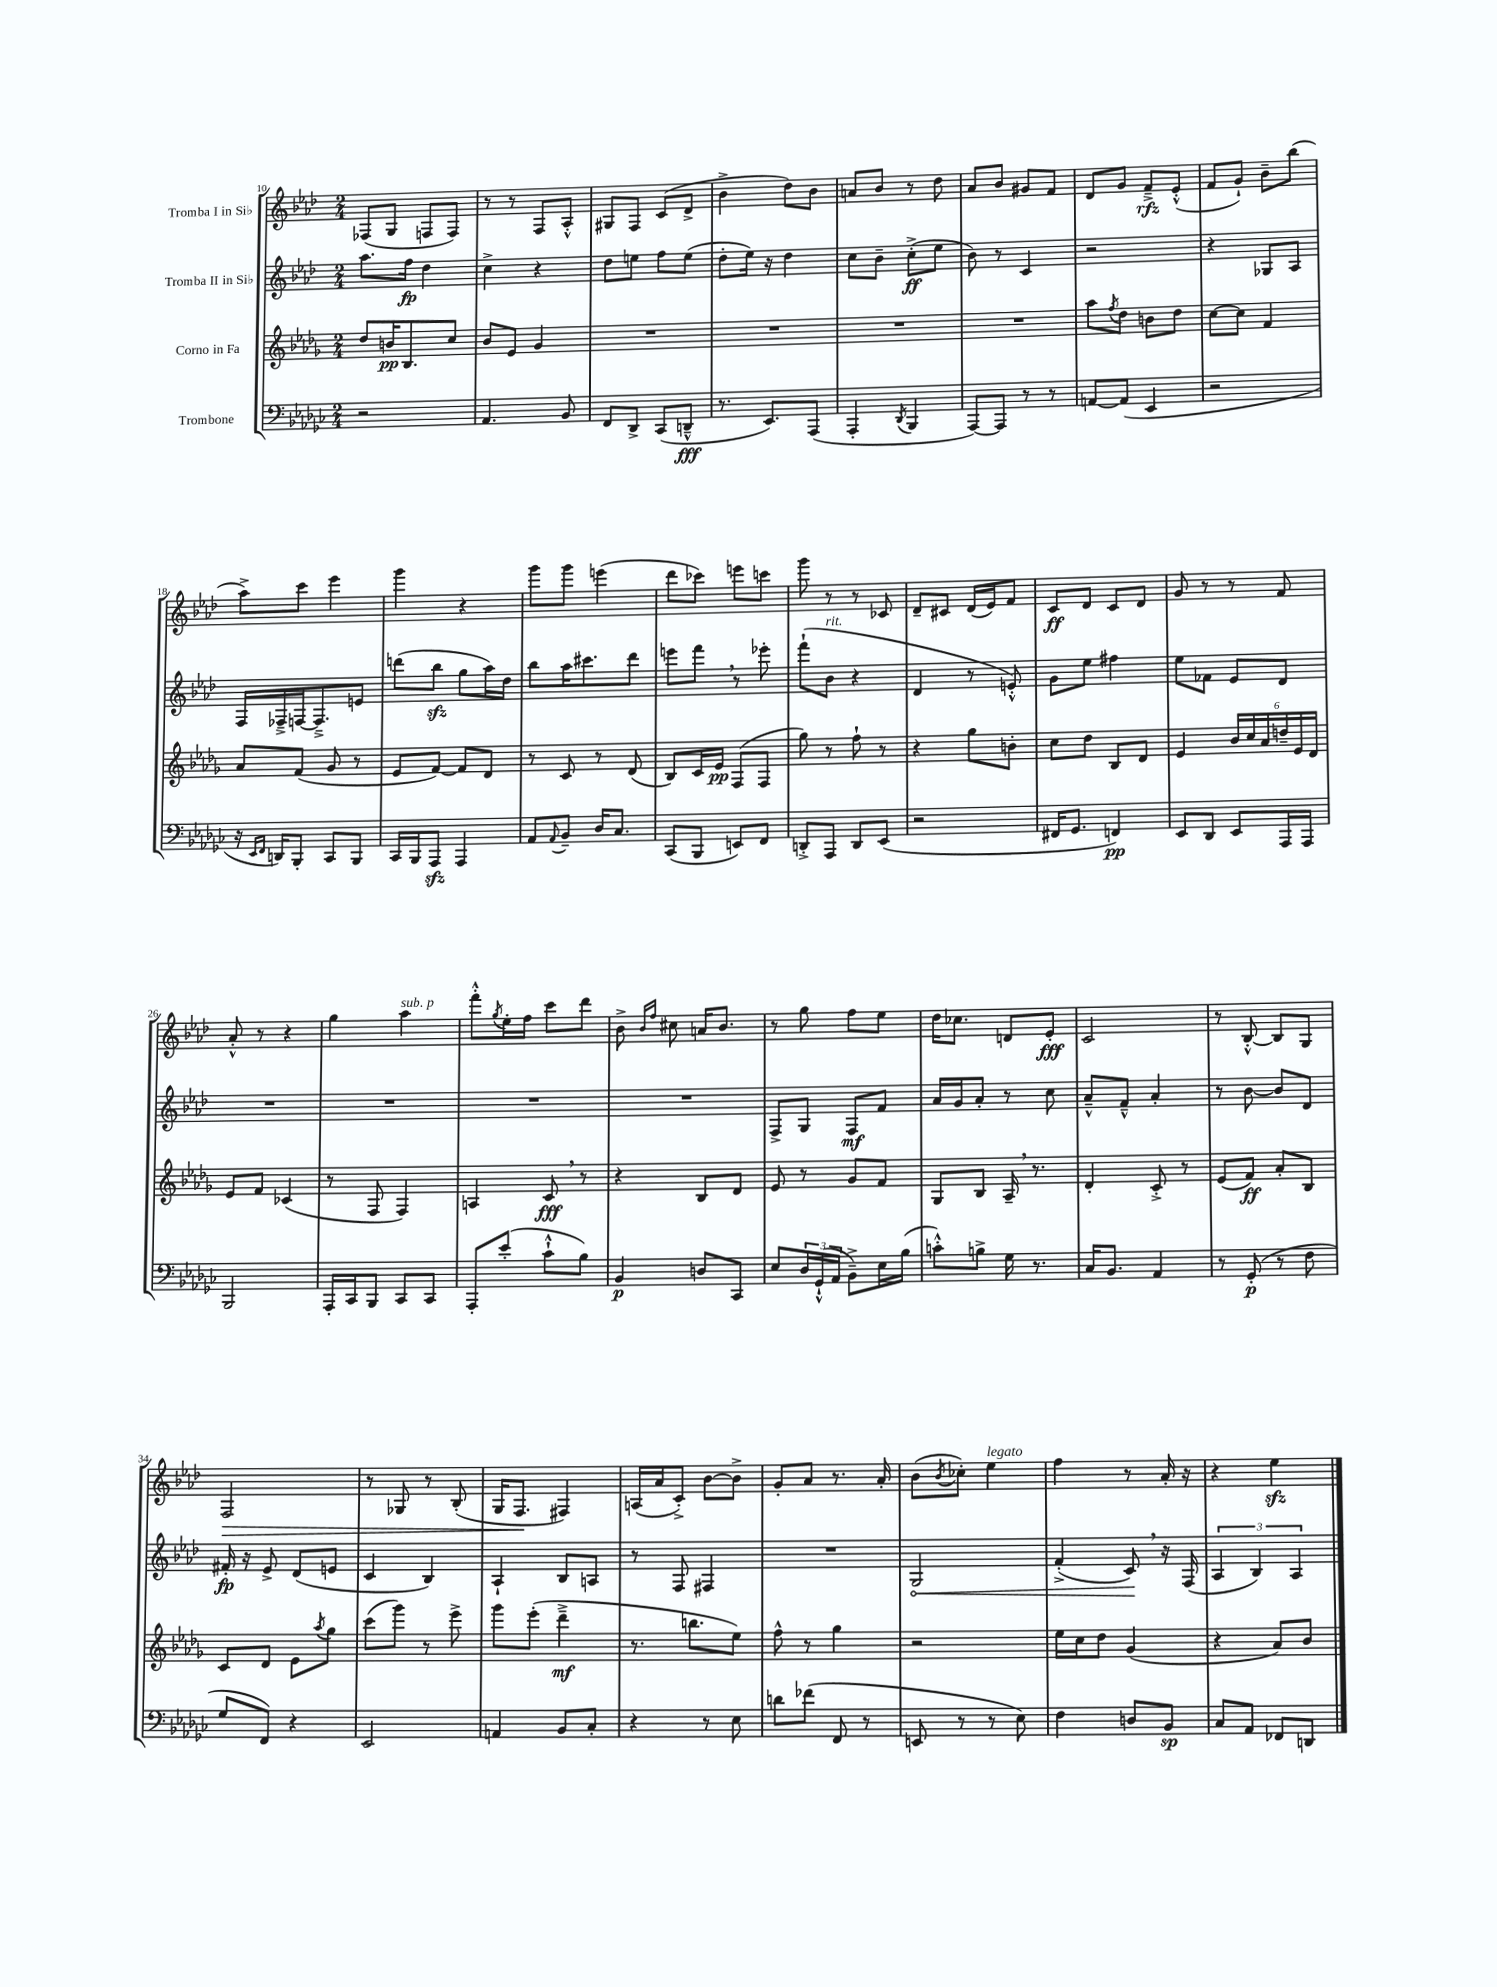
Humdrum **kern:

**kern	**kern	**kern	**kern
*staff4	*staff3	*staff2	*staff1
*clefF4	*clefG2	*clefG2	*clefG2
*k[b-e-a-d-g-c-]	*k[b-e-a-d-g-]	*k[b-e-a-d-]	*k[b-e-a-d-]
*M2/4	*M2/4	*M2/4	*M2/4
2r	8dd-	8.aa-	(8F-
.	16b	.	8G
.	8.B-	16ff	.
.	.	4dd-	8F
.	8cc	.	8F)
=	=	=	=
4.AA-	8b-	4cc^	8r
.	8e-	.	8r
.	4g-	4r	8F
8BB-	.	.	8A-'^^
=	=	=	=
8FF	2r	8dd-	8G#
8DD-^	.	8ee	8F
(8CC-	.	8ff	(8c
8DD~^^	.	(8ee	8d-^
=	=	=	=
8.r	2r	8dd-'	4b-^
.	.	16ee-)	.
8.EE-)	.	16r	.
.	.	4dd-	8dd-)
(8AAA-	.	.	8b-
=	=	=	=
4AAA-'	2r	8cc	8a
.	.	8b-~	8b-
8qDD-	.	.	.
4BBB-	.	(8cc'^	8r
.	.	8ee-	8dd-
=	=	=	=
[8AAA-)	2r	8b-)	8a-
8AAA-]	.	8r	8b-
8r	.	4c	8g#
8r	.	.	8f
=	=	=	=
[8AA	8aa-	2r	8d-
.	8qff	.	.
(8AA]	8dd-	.	8g
4EE-	8b	.	8f~^
.	8dd-	.	(8e-'^^
=	=	=	=
2r	[8cc	4r	8f
.	8cc]	.	8g`)
.	4f	8G-	8b-~
.	.	8A-	(8bb-
=	=	=	=
16r	8a-	16F	8aa-^)
16qqEE-	.	.	.
16qqFF	.	.	.
16DD)	.	16F-~^	.
8BBB-'	(8f	[16F	8ccc
.	.	8.F~^]	.
8CC-	8g-	.	4eee-
8BBB-	8r	8e	.
=	=	=	=
16CC-	8e-	(8ddd	4ggg
16BBB-	.	.	.
8AAA-	[8f)	8bb-	.
4AAA-	8f]	8gg	4r
.	8d-	16aa-)	.
.	.	16dd-	.
=	=	=	=
8AA-	8r	8bb-	8ggg
8qqAA-	.	.	.
8BB-~	8c	16aa-	8ggg
.	.	8.ccc#	.
16D-	8r	.	(4eee
8.C-	.	.	.
.	(8d-	8ddd-	.
=	=	=	=
(8CC-	8B-)	8eee	8ddd-
8BBB-	16c	8fff	8ccc-)
.	16e-	.	.
8EE)	(8F	8r	8eee
8FF	8F	8eee-'	8ccc
=	=	=	=
8DD'^	8gg-)	(8fff`	8ggg
8AAA-	8r	8b-	8r
8DD	8ff`	4r	8r
(8EE-	8r	.	8c-
=	=	=	=
2r	4r	4d-	8d-~
.	.	.	8c#
.	8gg-	8r	(16d-
.	.	.	16e-)
.	8b'	8e'^^)	8f
=	=	=	=
16FF#	8cc	8g	8c
8.GG-	.	.	.
.	8dd-	8ee-	8d-
4FF)	8B-	4ff#	8c
.	8d-	.	8d-
=	=	=	=
8EE-	4e-	8ee-	8g
8DD-	.	8f-	8r
8EE-	24b-	8e-	8r
.	24cc	.	.
.	24a-	.	.
16AAA-	24dd~	8d-	8f
.	24e-	.	.
16AAA-	.	.	.
.	24d-	.	.
=	=	=	=
2BBB-	8e-	2r	8a-'^^
.	8f	.	8r
.	(4c-	.	4r
=	=	=	=
16AAA-'	8r	2r	4gg
16CC-	.	.	.
8BBB-	8F	.	.
8CC-	4F)	.	4aa-
8CC-	.	.	.
=	=	=	=
8AAA-'	4A	2r	8fff'^^
.	.	.	8qgg
(8e-'	.	.	16ee-'
.	.	.	16ff
8c-`^^	8c	.	8ccc
8B-)	8r	.	8ddd-
=	=	=	=
4BB-	4r	2r	8b-^
.	.	.	16qqb-
.	.	.	16qqff
.	.	.	8cc#
8D	8B-	.	16a
.	.	.	8.b-
8CC-	8d-	.	.
=	=	=	=
8E-	8e-	8F^	8r
24D-	8r	8G	8gg
(24GG-`^^	.	.	.
24AA-	.	.	.
8BB-~^)	8g-	8F	8ff
16E-	8f	8f	8ee-
(16B-	.	.	.
=	=	=	=
8c'^^)	8G-	16a-	16dd-
.	.	16g	8.cc-
8B^	8B-	8a-'	.
16G-	16A-~	8r	8d
8.r	8.r	.	.
.	.	8cc	8e-'
=	=	=	=
16C-	4d-'	8a-~^^	2c
8.BB-	.	.	.
.	.	8f~^^	.
4AA-	8c'^	4a-'	.
.	8r	.	.
=	=	=	=
8r	(8e-	8r	8r
(8GG-'	8f)	[8b-	[8B-'^^
8r	8a-'	8b-]	8B-]
8F	8B-	8d-	8G
=	=	=	=
8G-	8c	16f#'	2F
.	.	16r	.
8FF)	8d-	8e-^	.
4r	8e-	(8d-	.
.	8qaa-	.	.
.	8gg-	8e	.
=	=	=	=
2EE-	(8ccc	4c	8r
.	8ggg-)	.	8G-
.	8r	4B-)	8r
.	8eee-^	.	(8B-'
=	=	=	=
4AA	8ggg-	4A-`	16G
.	.	.	8.F
.	(8eee-'	.	.
8BB-	4ddd-~^	8B-	4F#)
8C-'	.	8A	.
=	=	=	=
4r	8.r	8r	(16A
.	.	.	16a-
.	.	8F	8c'^)
.	8.bb	.	.
8r	.	4F#	[8b-
8E-	8ee-)	.	8b-^]
=	=	=	=
8d	8ff^^	2r	8g'
(8f-	8r	.	8a-
8FF	4gg-	.	8.r
8r	.	.	.
.	.	.	16a-'
=	=	=	=
8EE	2r	2G	(8b-
.	.	.	8qb-
8r	.	.	8cc-')
8r	.	.	4ee-
8E-)	.	.	.
=	=	=	=
4F	16ee-	(4f'^	4ff
.	16cc	.	.
.	8dd-	.	.
8D	(4g-	8c)	8r
8BB-	.	16r	16a-'
.	.	(16F	16r
=	=	=	=
8C-	4r	6A-	4r
8AA-	.	.	.
.	.	6B-)	.
8FF-	8a-)	.	4ee-
.	.	6A-	.
8DD	8b-	.	.
==	==	==	==
*-	*-	*-	*-
